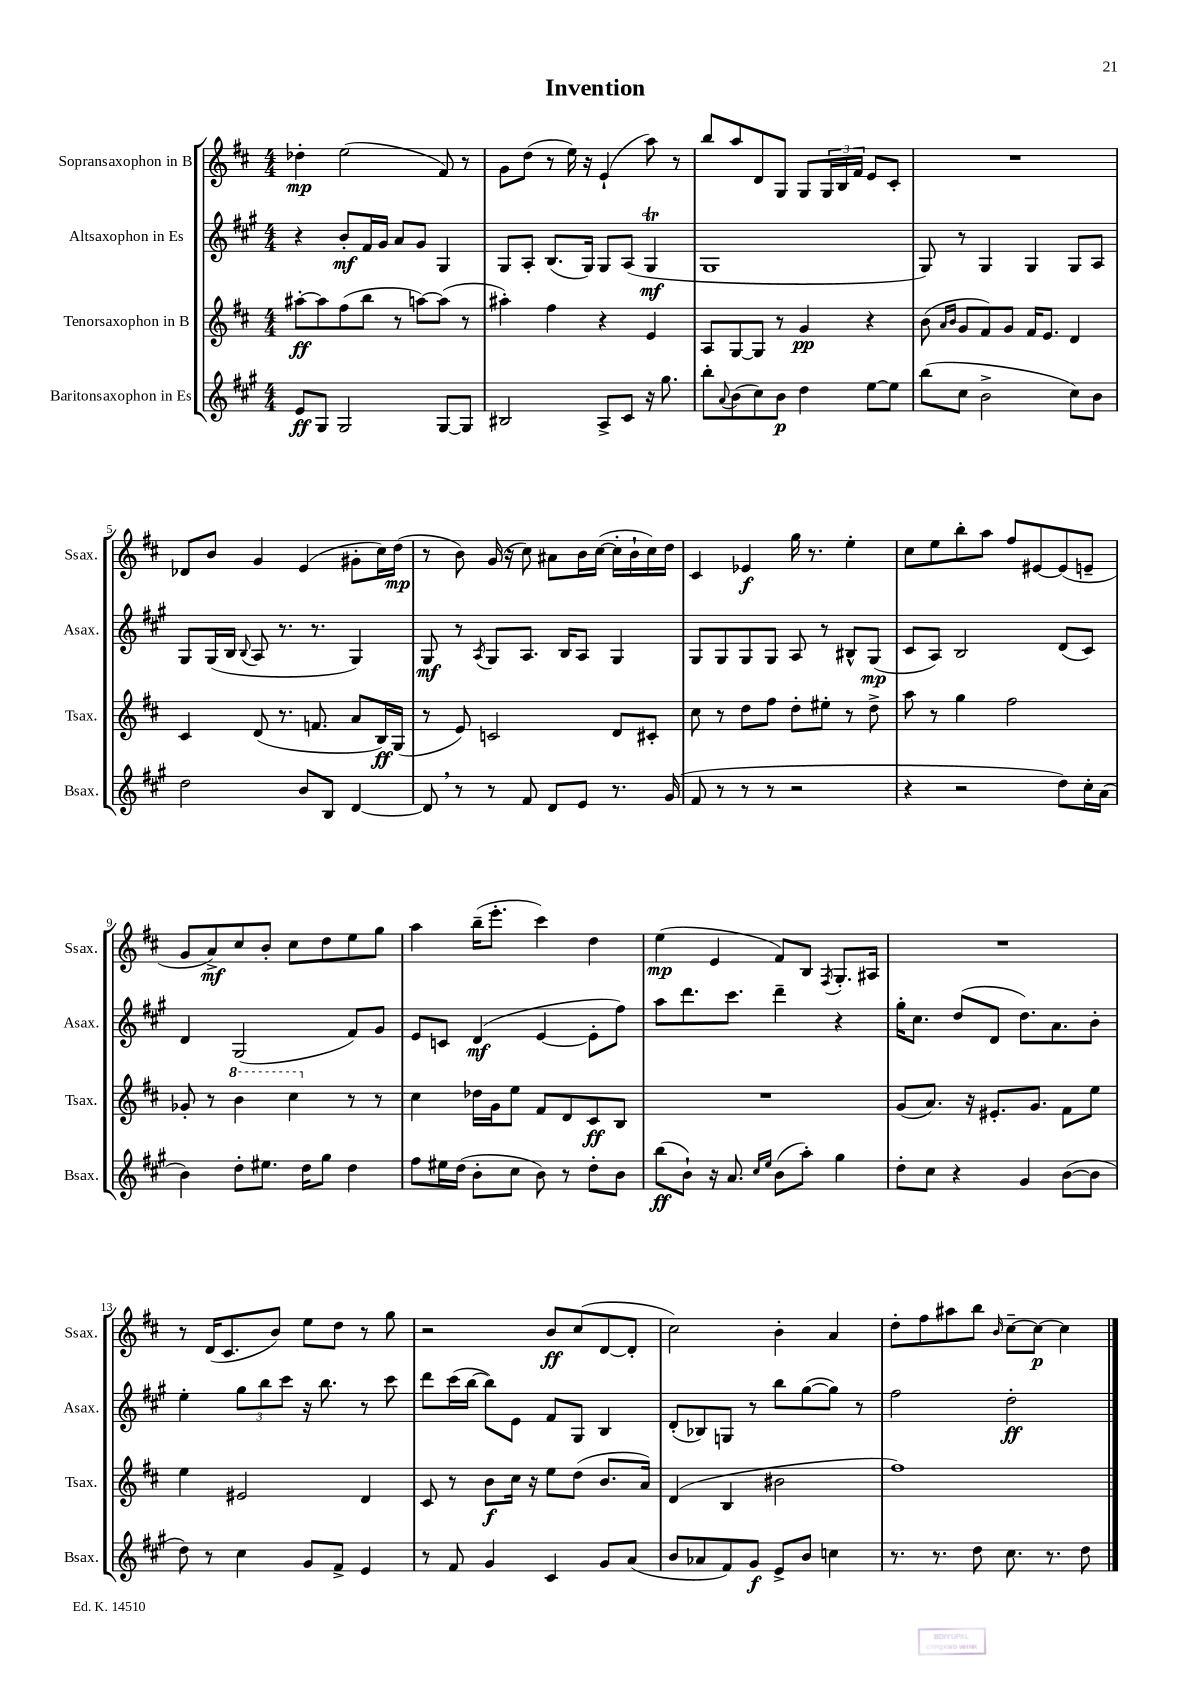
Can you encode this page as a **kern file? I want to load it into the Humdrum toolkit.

**kern	**kern	**kern	**kern
*staff4	*staff3	*staff2	*staff1
*clefG2	*clefG2	*clefG2	*clefG2
*k[f#c#g#]	*k[f#c#]	*k[f#c#g#]	*k[f#c#]
*M4/4	*M4/4	*M4/4	*M4/4
8e	[8aa#'	4r	4dd-'
8G#	8aa#]	.	.
2G#	(8ff#	8b'	(2ee
.	8bb	16f#	.
.	.	16g#	.
.	8r	8a	.
.	[8aa)	8g#	.
[8G#	(8aa]	4G#	8f#)
8G#]	8r	.	8r
=	=	=	=
2B#	4aa#')	8G#	8g
.	.	8A'	(8dd
.	4ff#	(8.B	8r
.	.	.	16ee)
.	.	16G#)	16r
8A^	4r	8G#	(4e`
8c#	.	(8A	.
16r	4e	4G#	8aa)
8.gg#	.	.	.
.	.	.	8r
=	=	=	=
8bb'	8A	1G#	8bb
8qqa	.	.	.
(8b	[8G	.	8aa
8cc#)	8G]	.	8d
8b	8r	.	8G
4dd	4g	.	8G
.	.	.	24G
.	.	.	24B
.	.	.	24f#
[8ee	4r	.	8e
8ee]	.	.	8c#'
=	=	=	=
(8bb	(8b	8G#)	1r
.	16qqa	.	.
.	16qqb	.	.
8cc#	8g	8r	.
2b^	8f#)	4G#	.
.	8g	.	.
.	16f#	4G#	.
.	8.e	.	.
8cc#)	4d	8G#	.
8b	.	8A	.
=	=	=	=
2dd	4c#	8G#	8d-
.	.	(16G#	8b
.	.	16B	.
.	.	8qqB	.
.	(8d	8A	4g
.	8.r	8.r	.
8b	.	.	(4e
.	8.f	8.r	.
8B	.	.	.
[4d	8a	4G#)	8g#'
.	16B)	.	16cc#)
.	(16G	.	(16dd
=	=	=	=
8d]	8r	8G#	8r
8r	8e)	8r	8b)
.	.	8qA	.
8r	2c	8G#	(16g
.	.	.	16r
8f#	.	8.A	8cc#)
8d	.	.	8a#
.	.	16B	.
8e	.	8A	16b
.	.	.	([16cc#
8.r	8d	4G#	16cc#']
.	.	.	16b`
.	8c#'	.	16cc#)
(16g#	.	.	16dd
=	=	=	=
8f#	8cc#	8G#	4c#
8r	8r	8G#	.
8r	8dd	8G#	4e-
8r	8ff#	8G#	.
2r	8dd'	8A	16gg
.	.	.	8.r
.	8ee#'	8r	.
.	8r	8B#^^	4ee'
.	8dd^	(8G#	.
=	=	=	=
4r	8aa	8c#	8cc#
.	8r	8A)	8ee
2r	4gg	2B	8bb'
.	.	.	8aa
.	2ff#	.	8ff#
.	.	.	[8e#
8dd)	.	(8d	(8e#]
16cc#'	.	8c#)	8e~
(16a	.	.	.
=	=	=	=
4b)	8g-'	4d	8g
.	8r	.	8a^)
8dd'	4bb	(2G#	8cc#
8.ee#	.	.	8b'
.	4ccc#	.	8cc#
16dd	.	.	.
8gg#	.	.	8dd
4dd	8r	8f#)	8ee
.	8r	8g#	8gg
=	=	=	=
8ff#	4cc#	8e	4aa
16ee#	.	8c	.
(16dd	.	.	.
8b'	16dd-	(4d	(16bb~
.	16g	.	8.eee'
8cc#	8ee	.	.
8b)	8f#	[4e	4ccc#)
8r	8d	.	.
8dd'	8c#	8e']	4dd
8b	8B	8ff#)	.
=	=	=	=
(8bb	1r	8aa	(4ee
8b`)	.	8.ddd	.
16r	.	.	4e
8.a	.	8.ccc#	.
16qqcc#	.	.	.
16qqee	.	.	.
(8b	.	4ddd~	8f#)
8aa')	.	.	8B
.	.	.	8qF#
4gg#	.	4r	8.G'
.	.	.	16A#
=	=	=	=
8dd'	(8g	16gg#'	1r
.	.	8.cc#	.
8cc#	8.a)	.	.
4r	.	(8dd	.
.	16r	.	.
.	8.e#'	8d	.
4g#	.	8.dd)	.
.	8.g	.	.
.	.	8.a	.
([8b	8f#	.	.
8b]	8ee	8b'	.
=	=	=	=
8dd)	4ee	4ee'	8r
8r	.	.	(16d
.	.	.	8.c#
4cc#	2e#	12gg#	.
.	.	12bb	.
.	.	.	8b)
.	.	12ccc#	.
8g#	.	16r	8ee
.	.	8.bb	.
8f#^	.	.	8dd
4e	4d	8r	8r
.	.	8ccc#	8gg
=	=	=	=
8r	8c#	8ddd	2r
8f#	8r	(16ccc#	.
.	.	[16bb	.
4g#	8b	8bb])	.
.	16cc#	8e	.
.	16r	.	.
4c#	8ee	8f#	8b
.	(8dd	8G#	(8cc#
8g#	8.b	4B	[8d
(8a	.	.	8d']
.	16a)	.	.
=	=	=	=
8b	(4d	(8d'	2cc#)
8a-	.	8B-)	.
8f#)	4B	8G	.
8g#	.	8r	.
8e^	2b#	8bb	4b'
8b	.	([8gg#	.
4cc	.	8gg#])	4a
.	.	8r	.
=	=	=	=
8.r	1ff#)	2ff#	8dd'
.	.	.	8ff#
8.r	.	.	.
.	.	.	8aa#
8dd	.	.	8bb
.	.	.	16qqb
8.cc#	.	2dd'	[8cc#~
.	.	.	8cc#_
8.r	.	.	.
.	.	.	4cc#]
8dd	.	.	.
==	==	==	==
*-	*-	*-	*-
